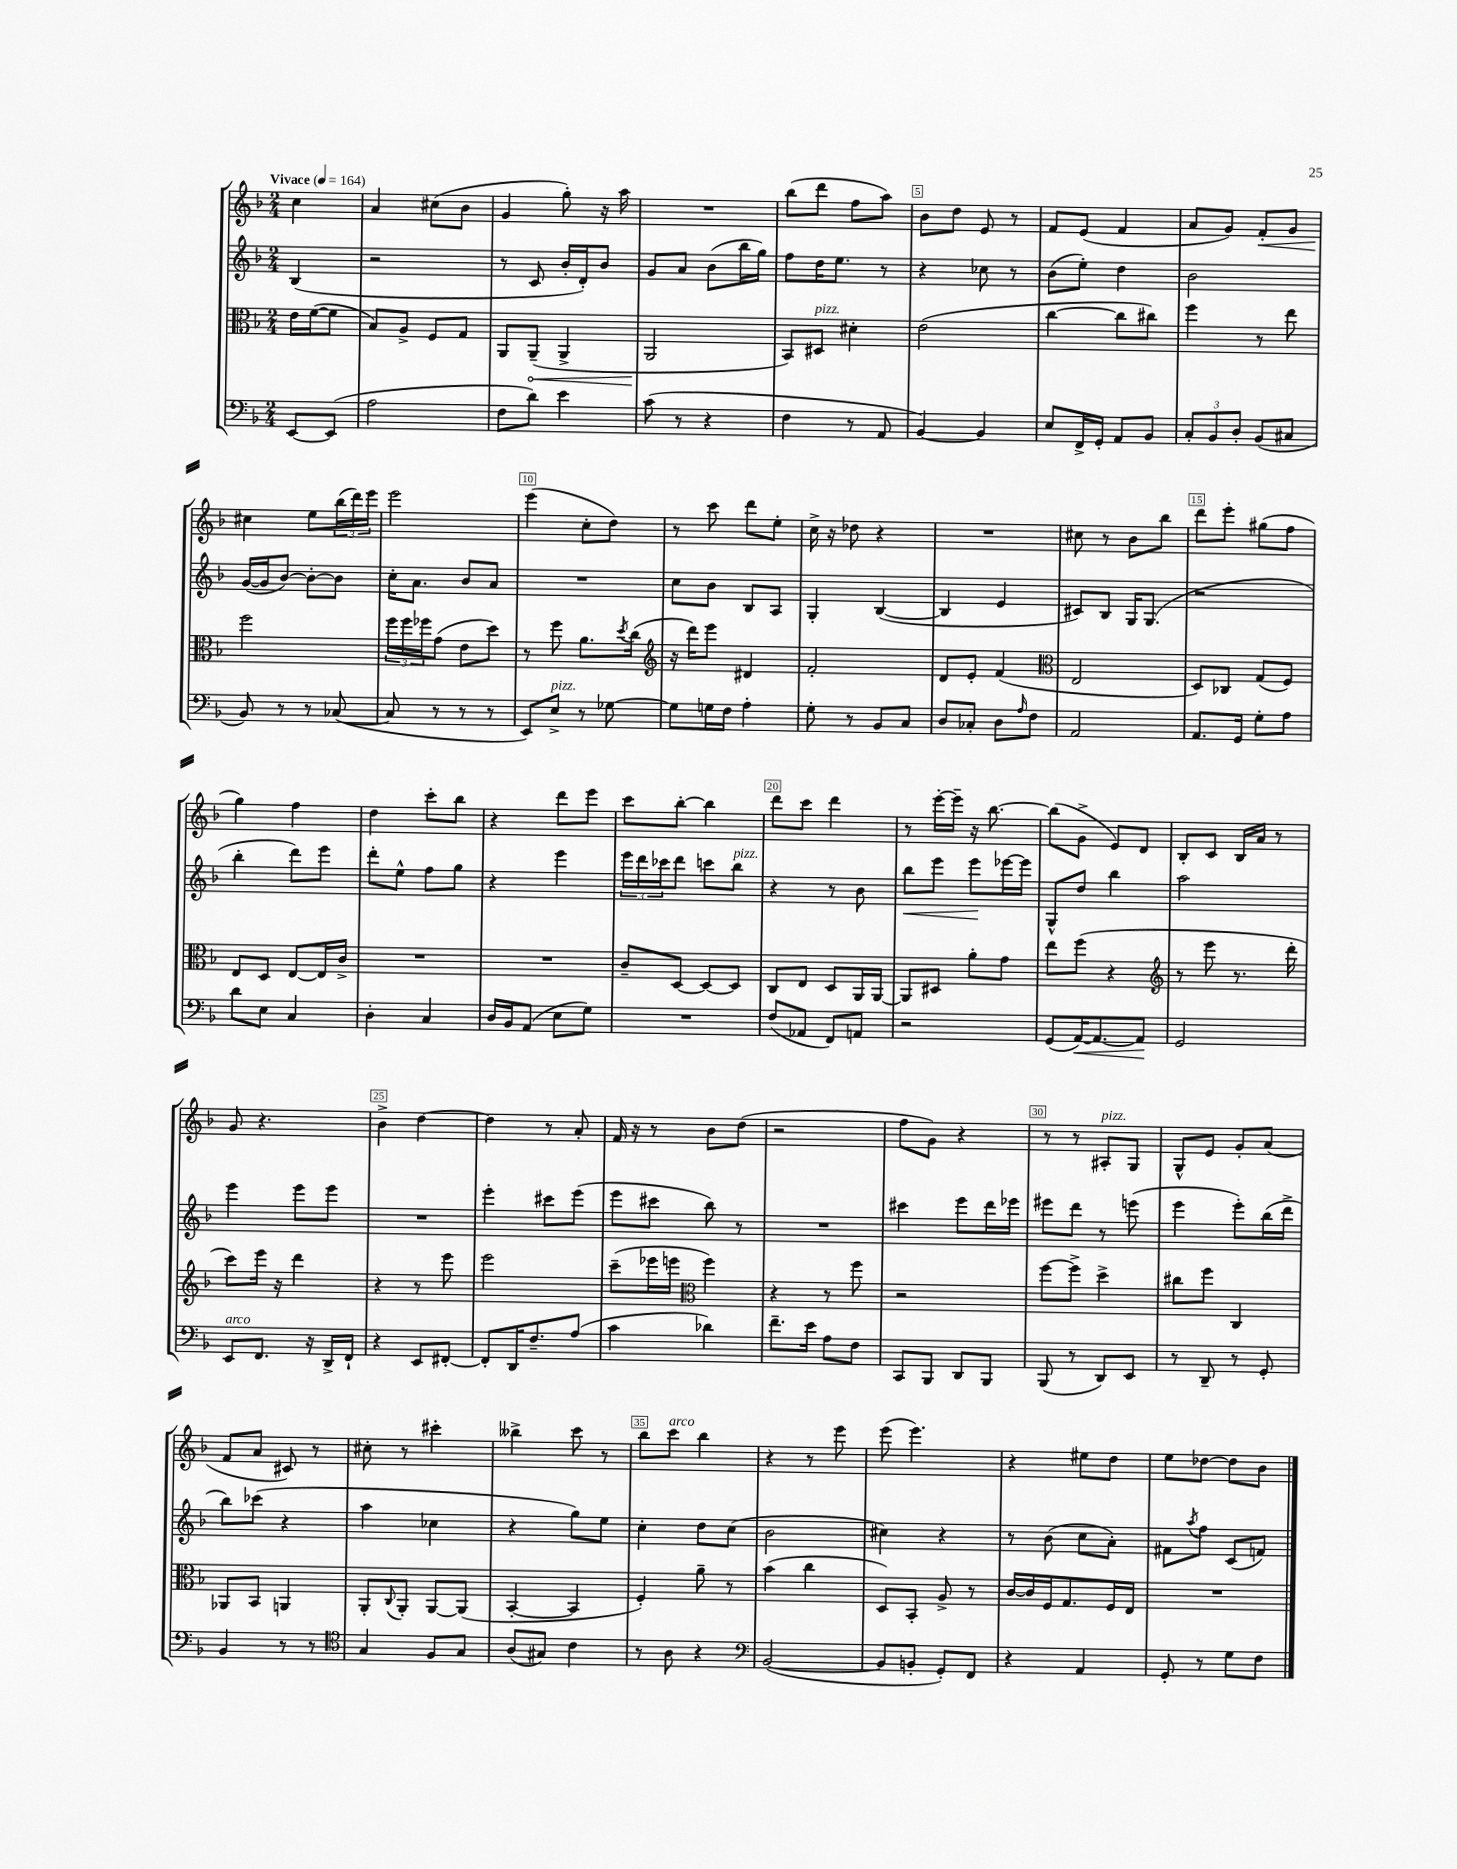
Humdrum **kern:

**kern	**dynam	**kern	**dynam	**kern	**dynam	**kern	**dynam
*part4	*part4	*part3	*part3	*part2	*part2	*part1	*part1
*staff4	*staff4	*staff3	*staff3	*staff2	*staff2	*staff1	*staff1
*clefF4	*	*clefC3	*	*clefG2	*	*clefG2	*
*k[b-]	*	*k[b-]	*	*k[b-]	*	*k[b-]	*
*M2/4	*	*M2/4	*	*M2/4	*	*M2/4	*
*MM164	*	*MM164	*	*MM164	*	*MM164	*
=	=	=	=	=	=	=	=
!	!	!	!	!	!	!LO:TX:a:B:t=Vivace	!
[8EE/L	.	16e\LL	.	(4B-/	.	4cc\	.
.	.	([16f\J	.	.	.	.	.
(8EE/J]	.	8f\J]	.	.	.	.	.
=1	=1	=1	=1	=1	=1	=1	=1
2A\	.	8B-/L)	.	2r	.	4a/	.
.	.	8A^/J	.	.	.	.	.
.	.	8F/L	.	.	.	(8cc#X\L	.
.	.	8G/J	.	.	.	8b-\J	.
=2	=2	=2	=2	=2	=2	=2	=2
8F\L	.	8AA/L	.	8r	.	4g/	.
!	!	!	!LO:HP:b	!	!	!	!
8d\J)	.	(8AA~/J	<	8c/	.	.	.
4e\	.	4AA^/	.	16b-'/LL	.	8gg'\)	.
.	.	.	.	16d'/J)	.	.	.
.	.	.	.	8b-/J	.	16r	.
.	.	.	.	.	.	16aa\	.
=3	=3	=3	=3	=3	=3	=3	=3
(8c\	.	2AA/	.	8g/L	.	2r	.
8r	.	.	.	8a/J	.	.	.
4r	.	.	.	(8b-\L	.	.	.
.	.	.	.	16bb-\L	.	.	.
.	.	.	.	16gg\JJ)	.	.	.
.	.	.	[	.	.	.	.
=4	=4	=4	=4	=4	=4	=4	=4
4F\	.	8BB-/L)	.	8ff\L	.	(8bb-\L	.
!	!	!LO:TX:a:i:t=pizz.	!	!	!	!	!
.	.	8D#X/J	.	16dd\K	.	8ddd\J	.
.	.	.	.	8.ee\J	.	.	.
8r	.	4d#X'\	.	.	.	8ff\L	.
8AA/	.	.	.	8r	.	8aa\J)	.
=5	=5	=5	=5	=5	=5	=5	=5
[4BB-/)	.	(2e\	.	4r	.	8b-\L	.
.	.	.	.	.	.	8dd\J	.
4BB-/]	.	.	.	8cc-X\	.	8e/	.
.	.	.	.	8r	.	8r	.
=6	=6	=6	=6	=6	=6	=6	=6
8E/L	.	[4cc\	.	(8b-\L	.	8f/L	.
16FF^/L	.	.	.	8ee'\J)	.	(8e/J	.
16GG'/JJ	.	.	.	.	.	.	.
8AA/L	.	8cc\L]	.	4dd\	.	4f/	.
8BB-/J	.	8cc#X\J)	.	.	.	.	.
=7	=7	=7	=7	=7	=7	=7	=7
12C'/L	.	4ff\	.	2b-\	.	8a/L	.
12BB-/	.	.	.	.	.	.	.
.	.	.	.	.	.	8g/J)	.
12D'/J	.	.	.	.	.	.	.
!	!	!	!	!	!	!	!LO:HP:b
(8BB-/L	.	8r	.	.	.	8f'/L	<
8C#X/J	.	8ee\	.	.	.	8g/J	.
!!LO:LB:g=z
=8	=8	=8	=8	=8	=8	=8	=8
8BB-/)	.	2ff\	.	([16g/LL	.	4cc#X\	.
.	.	.	.	16g/J]	.	.	.
8r	.	.	.	[8b-/J)	.	.	.
8r	.	.	.	8b-'\L_	.	8ee\L	[
([8C-X/	.	.	.	8b-\J]	.	(24bb-\L	.
.	.	.	.	.	.	24ddd\)	.
.	.	.	.	.	.	24eee\JJ	.
=9	=9	=9	=9	=9	=9	=9	=9
8C-/]	.	24ff\LL	.	16cc'\KL	.	2eee\	.
.	.	24ff\	.	.	.	.	.
.	.	.	.	8.a\J	.	.	.
.	.	24ff-X\J	.	.	.	.	.
8r	.	(8g\J	.	.	.	.	.
8r	.	8e\L	.	8b-/L	.	.	.
8r	.	8dd\J)	.	8a/J	.	.	.
=10	=10	=10	=10	=10	=10	=10	=10
8EE/L)	.	8r	.	2r	.	(4eee\	.
!LO:TX:a:i:t=pizz.	!	!	!	!	!	!	!
8E^/J	.	8ff\	.	.	.	.	.
8r	.	8.a\L	.	.	.	8cc'\L	.
[8G-X\	.	.	.	.	.	8dd\J)	.
.	.	8qdd/	.	.	.	.	.
.	.	(16cc\Jk	.	.	.	.	.
=11	=11	=11	=11	=11	=11	=11	=11
*	*	*clefG2	*	*	*	*	*
8G-\L]	.	16r	.	8cc\L	.	8r	.
.	.	16ddd\KL)	.	.	.	.	.
16Gn\L	.	8eee\J	.	8b-\J	.	8ccc\	.
16F\JJ	.	.	.	.	.	.	.
4A'\	.	4d#X/	.	8B-/L	.	8ddd\L	.
.	.	.	.	8A/J	.	8ee'\J	.
=12	=12	=12	=12	=12	=12	=12	=12
8G'\	.	2f'/	.	4G'/	.	16cc^\	.
.	.	.	.	.	.	16r	.
8r	.	.	.	.	.	8dd-X\	.
8BB-/L	.	.	.	([4B-/	.	4r	.
8C/J	.	.	.	.	.	.	.
=13	=13	=13	=13	=13	=13	=13	=13
8D/L	.	8d/L	.	4B-/]	.	2r	.
8C-X'/J	.	8e'/J	.	.	.	.	.
8D\L	.	(4f/	.	4e/	.	.	.
16qqA/	.	.	.	.	.	.	.
8F\J	.	.	.	.	.	.	.
=14	=14	=14	=14	=14	=14	=14	=14
*	*	*clefC3	*	*	*	*	*
2AA/	.	2E/	.	8c#X/L)	.	8cc#X\	.
.	.	.	.	8B-/J	.	8r	.
.	.	.	.	16G/KL	.	8b-\L	.
.	.	.	.	(8.G/J	.	.	.
.	.	.	.	.	.	8bb-\J	.
=15	=15	=15	=15	=15	=15	=15	=15
8.AA/L	.	8D/L)	.	2r	.	8ddd\L	.
.	.	8C-X/J	.	.	.	8eee'\J	.
16GG/Jk	.	.	.	.	.	.	.
8G'\L	.	(8G/L	.	.	.	(8gg#X\L	.
8A\J	.	8F/J)	.	.	.	8ff\J	.
!!LO:LB:g=z
=16	=16	=16	=16	=16	=16	=16	=16
8d\L	.	8E/L	.	4bb-'\	.	4gg\)	.
8E\J	.	8D/J	.	.	.	.	.
4C/	.	[8E/L	.	8ddd\L)	.	4ff\	.
.	.	16E/L]	.	8eee\J	.	.	.
.	.	16c^/JJ	.	.	.	.	.
=17	=17	=17	=17	=17	=17	=17	=17
4D'\	.	2r	.	8ddd'\L	.	4dd\	.
.	.	.	.	8ee^^\J	.	.	.
4C/	.	.	.	8ff\L	.	8ccc'\L	.
.	.	.	.	8gg\J	.	8bb-\J	.
=18	=18	=18	=18	=18	=18	=18	=18
16D/LL	.	2r	.	4r	.	4r	.
16BB-/J	.	.	.	.	.	.	.
(8AA/J	.	.	.	.	.	.	.
8E\L	.	.	.	4eee\	.	8ddd\L	.
8G\J)	.	.	.	.	.	8eee\J	.
=19	=19	=19	=19	=19	=19	=19	=19
2r	.	8c~/L	.	24eee\LL	.	8ccc\L	.
.	.	.	.	24ddd\	.	.	.
.	.	.	.	24ccc-X\J	.	.	.
.	.	[8D/J	.	8ddd\J	.	[8bb-'\J	.
.	.	8D/L_	.	8cccn\L	.	4bb-\]	.
!	!	!	!	!LO:TX:a:i:t=pizz.	!	!	!
.	.	8D/J]	.	8bb-\J	.	.	.
=20	=20	=20	=20	=20	=20	=20	=20
(8F/L	.	8C/L	.	4r	.	8ddd\L	.
8AA-X/J	.	8E/J	.	.	.	8ccc\J	.
8FF/L)	.	8D/L	.	8r	.	4ddd\	.
8AAn/J	.	16AA/L	.	8b-\	.	.	.
.	.	[16AA/JJ	.	.	.	.	.
=21	=21	=21	=21	=21	=21	=21	=21
!	!	!	!	!	!LO:HP:b	!	!
2r	.	8AA/L]	.	8bb-\L	<	8r	.
.	.	8D#X/J	.	8eee\J	.	[16eee'\LL	.
.	.	.	.	.	.	16eee~\JJ]	.
.	.	8a'\L	.	8eee\L	.	16r	.
.	.	.	.	.	.	[8.bb-\	.
.	.	8g\J	.	[16eee-X\L	[	.	.
.	.	.	.	16eee-\JJ]	.	.	.
=22	=22	=22	=22	=22	=22	=22	=22
(8GG/L	.	8ee\L	.	8G^^/L	.	(8bb-\L]	.
!	!LO:HP:b	!	!	!	!	!	!
[16AA/K)	<	(8ff\J	.	8dd/J	.	8g^\J	.
8.AA/_	.	.	.	.	.	.	.
.	.	4r	.	4bb-\	.	8e/L)	.
8AA/J]	.	.	.	.	.	8d/J	.
.	[	.	.	.	.	.	.
=23	=23	=23	=23	=23	=23	=23	=23
*	*	*clefG2	*	*	*	*	*
2GG/	.	8r	.	2aa\	.	8B-'/L	.
.	.	8eee\	.	.	.	8c/J	.
.	.	8.r	.	.	.	16B-/LL	.
.	.	.	.	.	.	16a/JJ	.
.	.	.	.	.	.	8r	.
.	.	16ddd'\	.	.	.	.	.
!!LO:LB:g=z
=24	=24	=24	=24	=24	=24	=24	=24
!LO:TX:a:i:t=arco	!	!	!	!	!	!	!
8EE/L	.	8ccc\L)	.	4eee\	.	8g/	.
8.FF/J	.	16eee\Jk	.	.	.	4.r	.
.	.	16r	.	.	.	.	.
.	.	4ddd\	.	8eee\L	.	.	.
16r	.	.	.	.	.	.	.
16DD^/LL	.	.	.	8eee\J	.	.	.
16FF`/JJ	.	.	.	.	.	.	.
=25	=25	=25	=25	=25	=25	=25	=25
4r	.	4r	.	2r	.	4b-^\	.
8EE/L	.	8r	.	.	.	[4dd\	.
[8FF#X'/J	.	8eee\	.	.	.	.	.
=26	=26	=26	=26	=26	=26	=26	=26
8FF#'/L]	.	2eee\	.	4eee'\	.	4dd\]	.
16DD/K	.	.	.	.	.	.	.
8.F~/	.	.	.	.	.	.	.
.	.	.	.	8ccc#X\L	.	8r	.
(8A/J	.	.	.	(8eee\J	.	8a'/	.
=27	=27	=27	=27	=27	=27	=27	=27
4c\	.	(8ccc~\L	.	8eee\L	.	16f/	.
.	.	.	.	.	.	16r	.
.	.	16eee-X\L	.	8ccc#X\J	.	8r	.
.	.	16eeen\JJ	.	.	.	.	.
*	*	*clefC3	*	*	*	*	*
4d-X\)	.	4ff\)	.	8bb-\)	.	8b-\L	.
.	.	.	.	8r	.	(8dd\J	.
=28	=28	=28	=28	=28	=28	=28	=28
8.f~\L	.	4r	.	2r	.	2r	.
16e\Jk	.	.	.	.	.	.	.
8A\L	.	8r	.	.	.	.	.
8F\J	.	8ff\	.	.	.	.	.
=29	=29	=29	=29	=29	=29	=29	=29
8CC/L	.	2r	.	4ccc#X\	.	8ff\L	.
8BBB-/J	.	.	.	.	.	8g\J)	.
8DD/L	.	.	.	8eee\L	.	4r	.
8BBB-/J	.	.	.	16ddd\L	.	.	.
.	.	.	.	16eee-X\JJ	.	.	.
=30	=30	=30	=30	=30	=30	=30	=30
(8BBB-/	.	[8ff\L	.	8eee#X\L	.	8r	.
8r	.	8ff^\J]	.	8ddd\J	.	8r	.
!	!	!	!	!	!	!LO:TX:a:i:t=pizz.	!
8DD/L)	.	4dd^\	.	8r	.	8A#X'/L	.
8EE/J	.	.	.	(8eeen\	.	8G/J	.
=31	=31	=31	=31	=31	=31	=31	=31
8r	.	8cc#X\L	.	4eee\	.	8G^^/L	.
8DD~/	.	8ff\J	.	.	.	8e/J	.
8r	.	4C/	.	8eee'\L)	.	8g'/L	.
8GG'/	.	.	.	(16bb-\L	.	(8a/J	.
.	.	.	.	16ddd^\JJ	.	.	.
!!LO:LB:g=z
=32	=32	=32	=32	=32	=32	=32	=32
4BB-/	.	8AA-X/L	.	8bb-\L)	.	8f/L	.
.	.	8BB-/J	.	(8ccc-X\J	.	8a/J	.
8r	.	4AAn/	.	4r	.	8c#X/)	.
8r	.	.	.	.	.	8r	.
=33	=33	=33	=33	=33	=33	=33	=33
*clefC4	*	*	*	*	*	*	*
4G/	.	8AA'/L	.	4aa\	.	8cc#X'\	.
.	.	8qqC/	.	.	.	.	.
.	.	8AA'/J	.	.	.	8r	.
8F/L	.	[8AA/L	.	4cc-X\	.	4ccc#X'\	.
8G/J	.	(8AA/J]	.	.	.	.	.
=34	=34	=34	=34	=34	=34	=34	=34
(8A/L	.	[4BB-'/	.	4r	.	4bb--X^\	.
8G#X/J)	.	.	.	.	.	.	.
4c\	.	4BB-/]	.	8gg\L)	.	8ccc\	.
.	.	.	.	8ee\J	.	8r	.
=35	=35	=35	=35	=35	=35	=35	=35
8r	.	4F'/)	.	4cc'\	.	8bb-\L	.
!	!	!	!	!	!	!LO:TX:a:i:t=arco	!
8A\	.	.	.	.	.	8ccc\J	.
4r	.	8a~\	.	8dd\L	.	4bb-\	.
.	.	8r	.	(8cc\J	.	.	.
=36	=36	=36	=36	=36	=36	=36	=36
*clefF4	*	*	*	*	*	*	*
([2BB-/	.	(4b-\	.	2b-\	.	4r	.
.	.	4cc\	.	.	.	8r	.
.	.	.	.	.	.	8eee\	.
=37	=37	=37	=37	=37	=37	=37	=37
8BB-/L]	.	8D/L)	.	4cc#X\)	.	(8eee\	.
8BBn'/J	.	8BB-'/J	.	.	.	4.eee\)	.
8GG'/L)	.	8A^/	.	4r	.	.	.
8FF/J	.	8r	.	.	.	.	.
=38	=38	=38	=38	=38	=38	=38	=38
4r	.	[16c/LL	.	8r	.	4r	.
.	.	16c/]	.	.	.	.	.
.	.	16F/J	.	(8b-\	.	.	.
.	.	8.G/	.	.	.	.	.
4AA/	.	.	.	8cc\L	.	8ee#X\L	.
.	.	16F/L	.	8a'\J)	.	8dd\J	.
.	.	16E/JJ	.	.	.	.	.
=39	=39	=39	=39	=39	=39	=39	=39
8GG'/	.	2r	.	8f#X\L	.	8ee\L	.
.	.	.	.	8qaa/	.	.	.
8r	.	.	.	8ff\J	.	[8dd-X\J	.
8G\L	.	.	.	(8c/L	.	8dd-\L]	.
8F\J	.	.	.	8fn/J)	.	8b-\J	.
==	==	==	==	==	==	==	==
*-	*-	*-	*-	*-	*-	*-	*-
